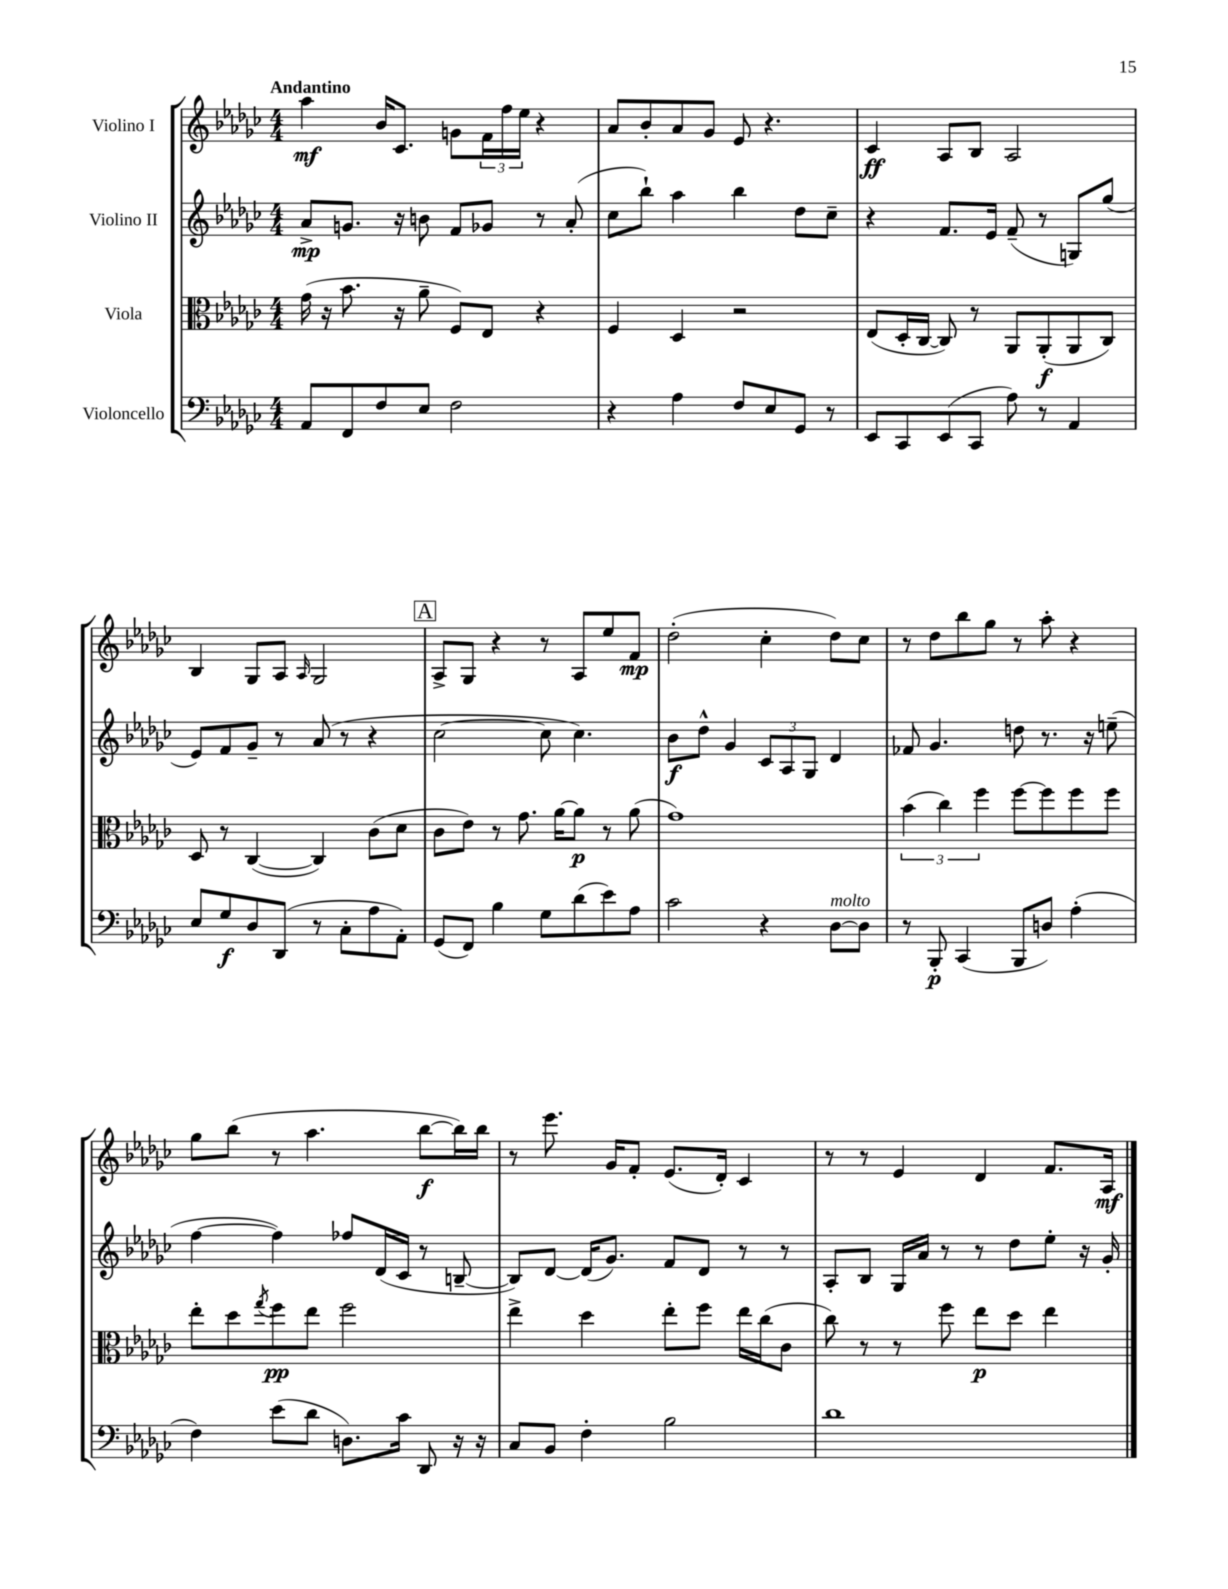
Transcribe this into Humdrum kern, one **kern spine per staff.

**kern	**kern	**kern	**kern
*staff4	*staff3	*staff2	*staff1
*clefF4	*clefC3	*clefG2	*clefG2
*k[b-e-a-d-g-c-]	*k[b-e-a-d-g-c-]	*k[b-e-a-d-g-c-]	*k[b-e-a-d-g-c-]
*M4/4	*M4/4	*M4/4	*M4/4
8AA-/L	(16g-\	8a-^/L	4aa-\
.	16r	.	.
8FF/	8.b-\	8.g/J	.
8F/	.	.	16b-/LK
.	16r	16r	8.c-/J
8E-/J	8a-~\	8b\	.
2F\	8F/L)	8f/L	8g\L
.	8E-/J	8g-/J	24f\L
.	.	.	24ff\
.	.	.	24ee-\JJ
.	4r	8r	4r
.	.	(8a-'/	.
=	=	=	=
4r	4F/	8cc-\L	8a-/L
.	.	8bb-`\J)	8b-'/
4A-\	4D-/	4aa-\	8a-/
.	.	.	8g-/J
8F/L	2r	4bb-\	8e-/
8E-/	.	.	4.r
8GG-/J	.	8dd-\L	.
8r	.	8cc-~\J	.
=	=	=	=
8EE-/L	(8E-/L	4r	4c-/
8CC-/	16D-'/L	.	.
.	[16C-/JJ	.	.
(8EE-/	8C-/])	8.f/L	8A-/L
8CC-/J	8r	.	8B-/J
.	.	16e-/Jk	.
8A-\)	8AA-/L	(8f~/	2A-/
8r	(8AA-'/	8r	.
4AA-/	8AA-/	8G/L)	.
.	8C-/J)	(8gg-/J	.
=	=	=	=
8E-/L	8D-/	8e-/L)	4B-/
8G-/	8r	8f/	.
8D-/	([4C-/	8g-~/J	8G-/L
(8DD-/J	.	8r	8A-/J
.	.	.	16qqA-/
8r	4C-/])	(8a-/	2G-/
8C-'\L	.	8r	.
8A-\	(8c-\L	4r	.
8AA-'\J)	8d-\J	.	.
=	=	=	=
(8GG-/L	8c-\L	[2cc-\	8A-^/L
8FF/J)	8e-\J)	.	8G-/J
4B-\	8r	.	4r
.	8.g-\	.	.
8G-\L	.	8cc-\]	8r
.	[16a-\LK	.	.
(8d-\	8a-\]J	4.cc-\)	8A-/L
8e-\)	8r	.	8ee-/
8A-\J	(8a-\	.	8f/J
=	=	=	=
2c-\	1g-)	8b-\L	(2dd-'\
.	.	8dd-^^\J	.
.	.	4g-/	.
4r	.	12c-/L	4cc-'\
.	.	12A-/	.
.	.	12G-/J	.
[8D-\L	.	4d-/	8dd-\L)
8D-\]J	.	.	8cc-\J
=	=	=	=
8r	(6b-\	8f-/	8r
8BBB-'/	.	4.g-/	8dd-\L
.	6cc-\)	.	.
(4CC-/	.	.	8bb-\
.	6ff\	.	.
.	.	.	8gg-\J
8BBB-/L	[8ff\L	8dd\	8r
8D/J)	8ff\]	8.r	8aa-'\
(4A-'\	8ff\	.	4r
.	.	16r	.
.	8ff\J	(8ee~\	.
=	=	=	=
4F\)	8ee-'\L	[4ff\	8gg-\L
.	8dd-\	.	(8bb-\J
.	8qgg-/	.	.
(8e-\L	8ff\	4ff\])	8r
8d-\J	8ee-\J	.	4.aa-\
8.D\L)	2ff\	8ff-/L	.
.	.	(16d-/L	.
16c-\Jk	.	16c-/JJ	.
8DD-/	.	8r	[8bb-\L
16r	.	[8B~/	16bb-\]L)
16r	.	.	16bb-\JJ
=	=	=	=
8C-/L	4ee-^\	8B/]L)	8r
8BB-/J	.	[8d-/J	8.eee-\
4F'\	4dd-\	(16d-/]LK	.
.	.	8.g-/J)	16g-/LK
.	.	.	8f'/J
2B-\	8ee-'\L	8f/L	(8.e-/L
.	8ff\J	8d-/J	.
.	.	.	16d-'/Jk)
.	16ee-\LL	8r	4c-/
.	(16cc-\J	.	.
.	8c-\J	8r	.
=	=	=	=
1d-	8cc-\)	8A-'/L	8r
.	8r	8B-/J	8r
.	8r	16G-/LL	4e-/
.	.	16a-/JJ	.
.	8ff\	8r	.
.	8ee-\L	8r	4d-/
.	8dd-\J	8dd-\L	.
.	4ee-\	8ee-'\J	8.f/L
.	.	16r	.
.	.	16g-'/	16A-/Jk
==	==	==	==
*-	*-	*-	*-
